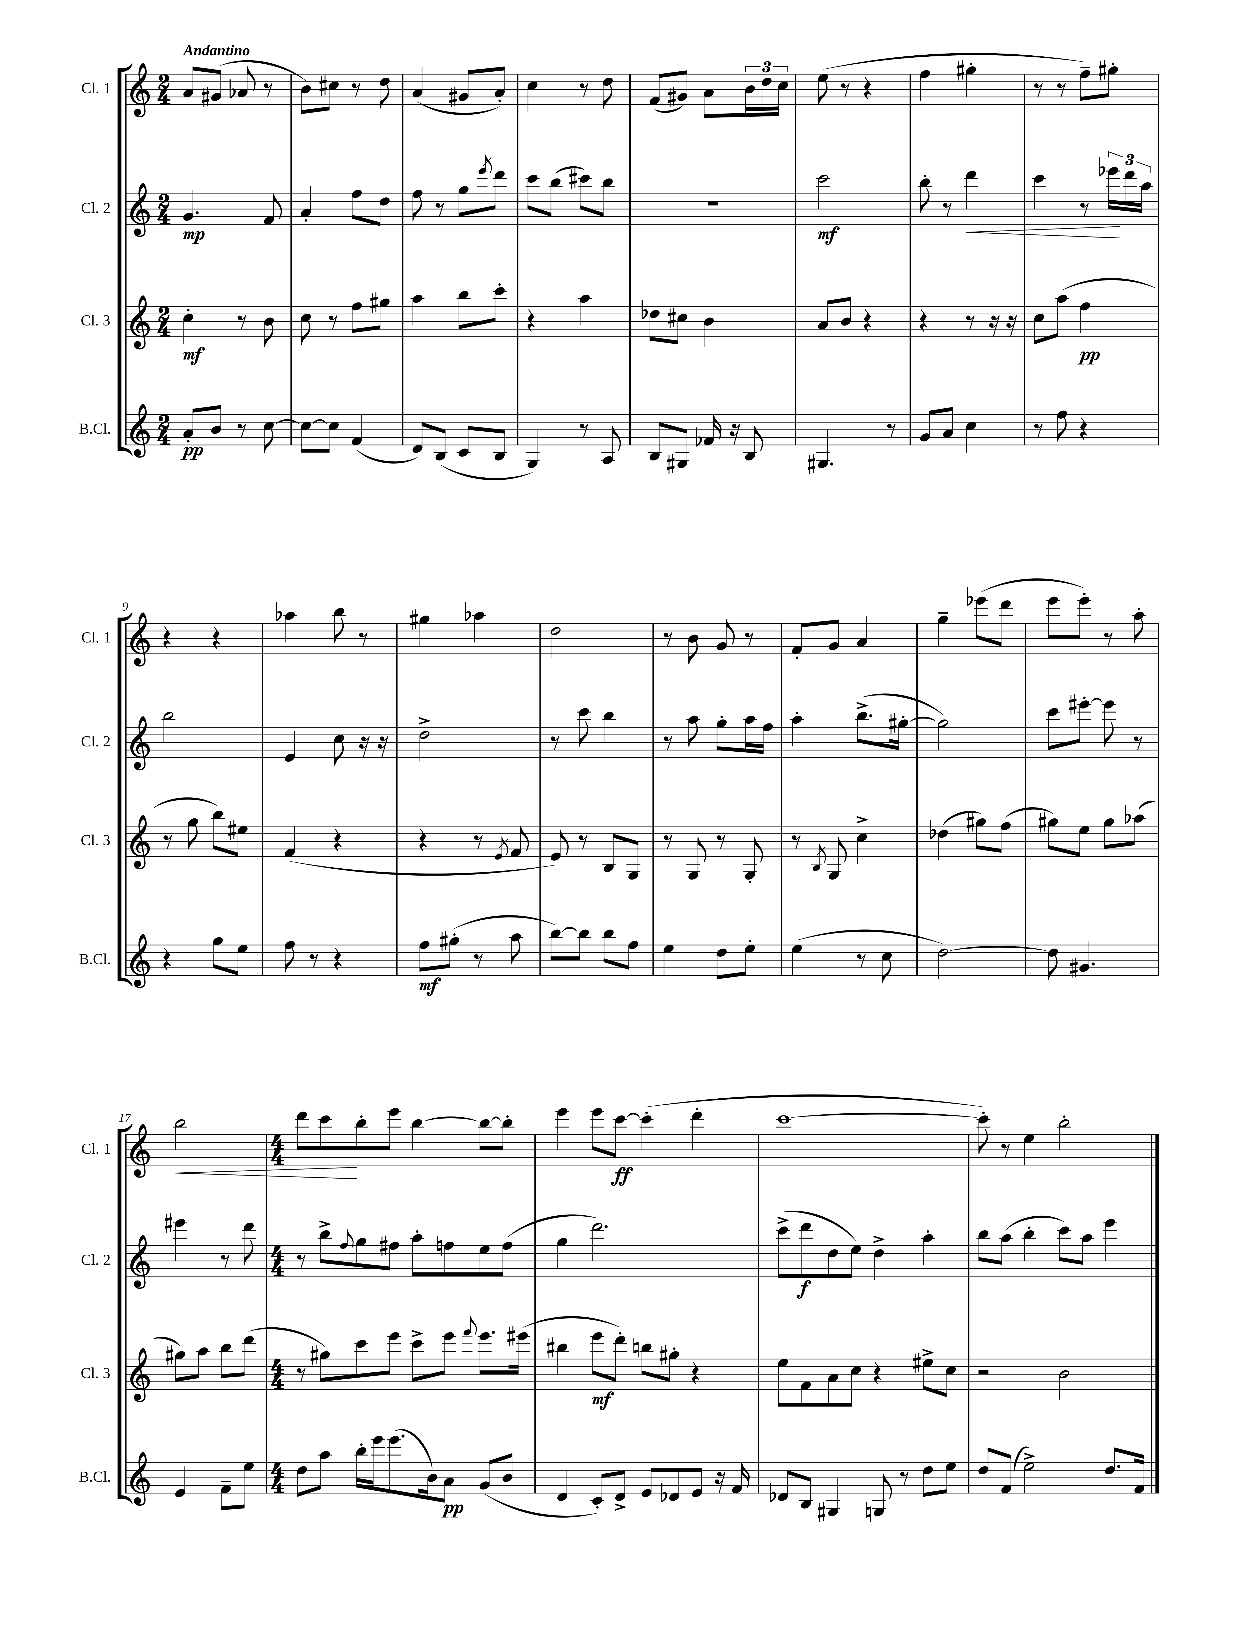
<<
\new StaffGroup <<
\new Staff = "s0" \with { instrumentName = "Cl. 1" shortInstrumentName = "Cl. 1" } {
    \clef treble \key c \major \numericTimeSignature \time 2/4 \tempo "Andantino"
    a'8 gis'8( aes'8 r8 |
    b'8) cis''8 r8 d''8 |
    a'4( gis'8 a'8-.) |
    c''4 r8 d''8 |
    f'8( gis'8) a'8 \tuplet 3/2 { b'16 d''16 c''16 } |
    e''8( r8 r4 |
    f''4 gis''4-. |
    r8 r8 f''8--) gis''8-. |
    r4 r4 |
    aes''4 b''8 r8 |
    gis''4 aes''4 |
    d''2 |
    r8 b'8 g'8 r8 |
    f'8-. g'8 a'4 |
    g''4-- ees'''8( d'''8 |
    e'''8 e'''8-.) r8 a''8-. |
    b''2\< |
    \numericTimeSignature \time 4/4 d'''8 c'''8\! b''8-. e'''8 b''4~ b''8~ b''8-. |
    e'''4 e'''8 c'''8~\ff c'''4-.( d'''4-. |
    c'''1~ |
    c'''8-.) r8 e''4 b''2-. \bar "|." |
}
\new Staff = "s1" \with { instrumentName = "Cl. 2" shortInstrumentName = "Cl. 2" } {
    \clef treble \key c \major \numericTimeSignature \time 2/4
    g'4.\mp f'8 |
    a'4-. f''8 d''8 |
    f''8 r8 g''8 \acciaccatura { e'''8 } d'''8 |
    c'''8 b''8( cis'''8) b''8 |
    r2 |
    c'''2\mf |
    b''8-. r8 d'''4\< |
    c'''4 r8 \tuplet 3/2 { ees'''16\! d'''16 a''16 } |
    b''2 |
    e'4 c''8 r16 r16 |
    d''2-> |
    r8 c'''8 b''4 |
    r8 a''8 g''8-. a''16 f''16 |
    a''4-. b''8.->( gis''16~-. |
    gis''2) |
    c'''8 eis'''8~-. eis'''8 r8 |
    eis'''4 r8 d'''8 |
    \numericTimeSignature \time 4/4 r8 b''8-> \appoggiatura { f''8 } g''8 fis''8 a''8-. f''8 e''8 f''8( |
    g''4 d'''2.) |
    c'''8->( d'''8\f d''8 e''8) d''4-> a''4-. |
    b''8 a''8( b''4-. c'''8) a''8 e'''4 \bar "|." |
}
\new Staff = "s2" \with { instrumentName = "Cl. 3" shortInstrumentName = "Cl. 3" } {
    \clef treble \key c \major \numericTimeSignature \time 2/4
    c''4-.\mf r8 b'8 |
    c''8 r8 f''8 gis''8 |
    a''4 b''8 c'''8-. |
    r4 a''4 |
    des''8 cis''8 b'4 |
    a'8 b'8 r4 |
    r4 r8 r16 r16 |
    c''8 a''8( f''4\pp |
    r8 g''8 b''8) eis''8 |
    f'4( r4 |
    r4 r8 \acciaccatura { e'8 } f'8 |
    e'8) r8 b8 g8 |
    r8 g8 r8 g8-. |
    r8 \acciaccatura { b8 } g8 c''4-> |
    des''4( gis''8) f''8( |
    gis''8) e''8 gis''8 aes''8( |
    gis''8) a''8 b''8 d'''8( |
    \numericTimeSignature \time 4/4 r8 gis''8) c'''8 e'''8 c'''8-> e'''8 \appoggiatura { f'''8 } e'''8. eis'''16( |
    bis''4 e'''8\mf d'''8-.) b''8 gis''8-. r4 |
    e''8 f'8 a'8 c''8 r4 eis''8-> c''8 |
    r2 b'2 \bar "|." |
}
\new Staff = "s3" \with { instrumentName = "B.Cl." shortInstrumentName = "B.Cl." } {
    \clef treble \key c \major \numericTimeSignature \time 2/4
    a'8-.\pp b'8 r8 c''8~ |
    c''8~ c''8 f'4( |
    d'8) b8( c'8 b8 |
    g4) r8 a8 |
    b8 gis8 fes'16 r16 b8 |
    gis4. r8 |
    g'8 a'8 c''4 |
    r8 f''8 r4 |
    r4 g''8 e''8 |
    f''8 r8 r4 |
    f''8\mf gis''8-.( r8 a''8 |
    b''8~) b''8 b''8 f''8 |
    e''4 d''8 e''8-. |
    e''4( r8 c''8 |
    d''2~) |
    d''8 gis'4. |
    e'4 f'8-- e''8 |
    \numericTimeSignature \time 4/4 d''8 a''8 b''16-. e'''16 e'''8.( b'16) a'8\pp g'8( b'8 |
    d'4 c'8-.) d'8-> e'8 des'8 e'8 r16 f'16 |
    des'8 b8 gis4 g8 r8 d''8 e''8 |
    d''8 f'8( e''2->) d''8. f'16 \bar "|." |
}
>>
>>
